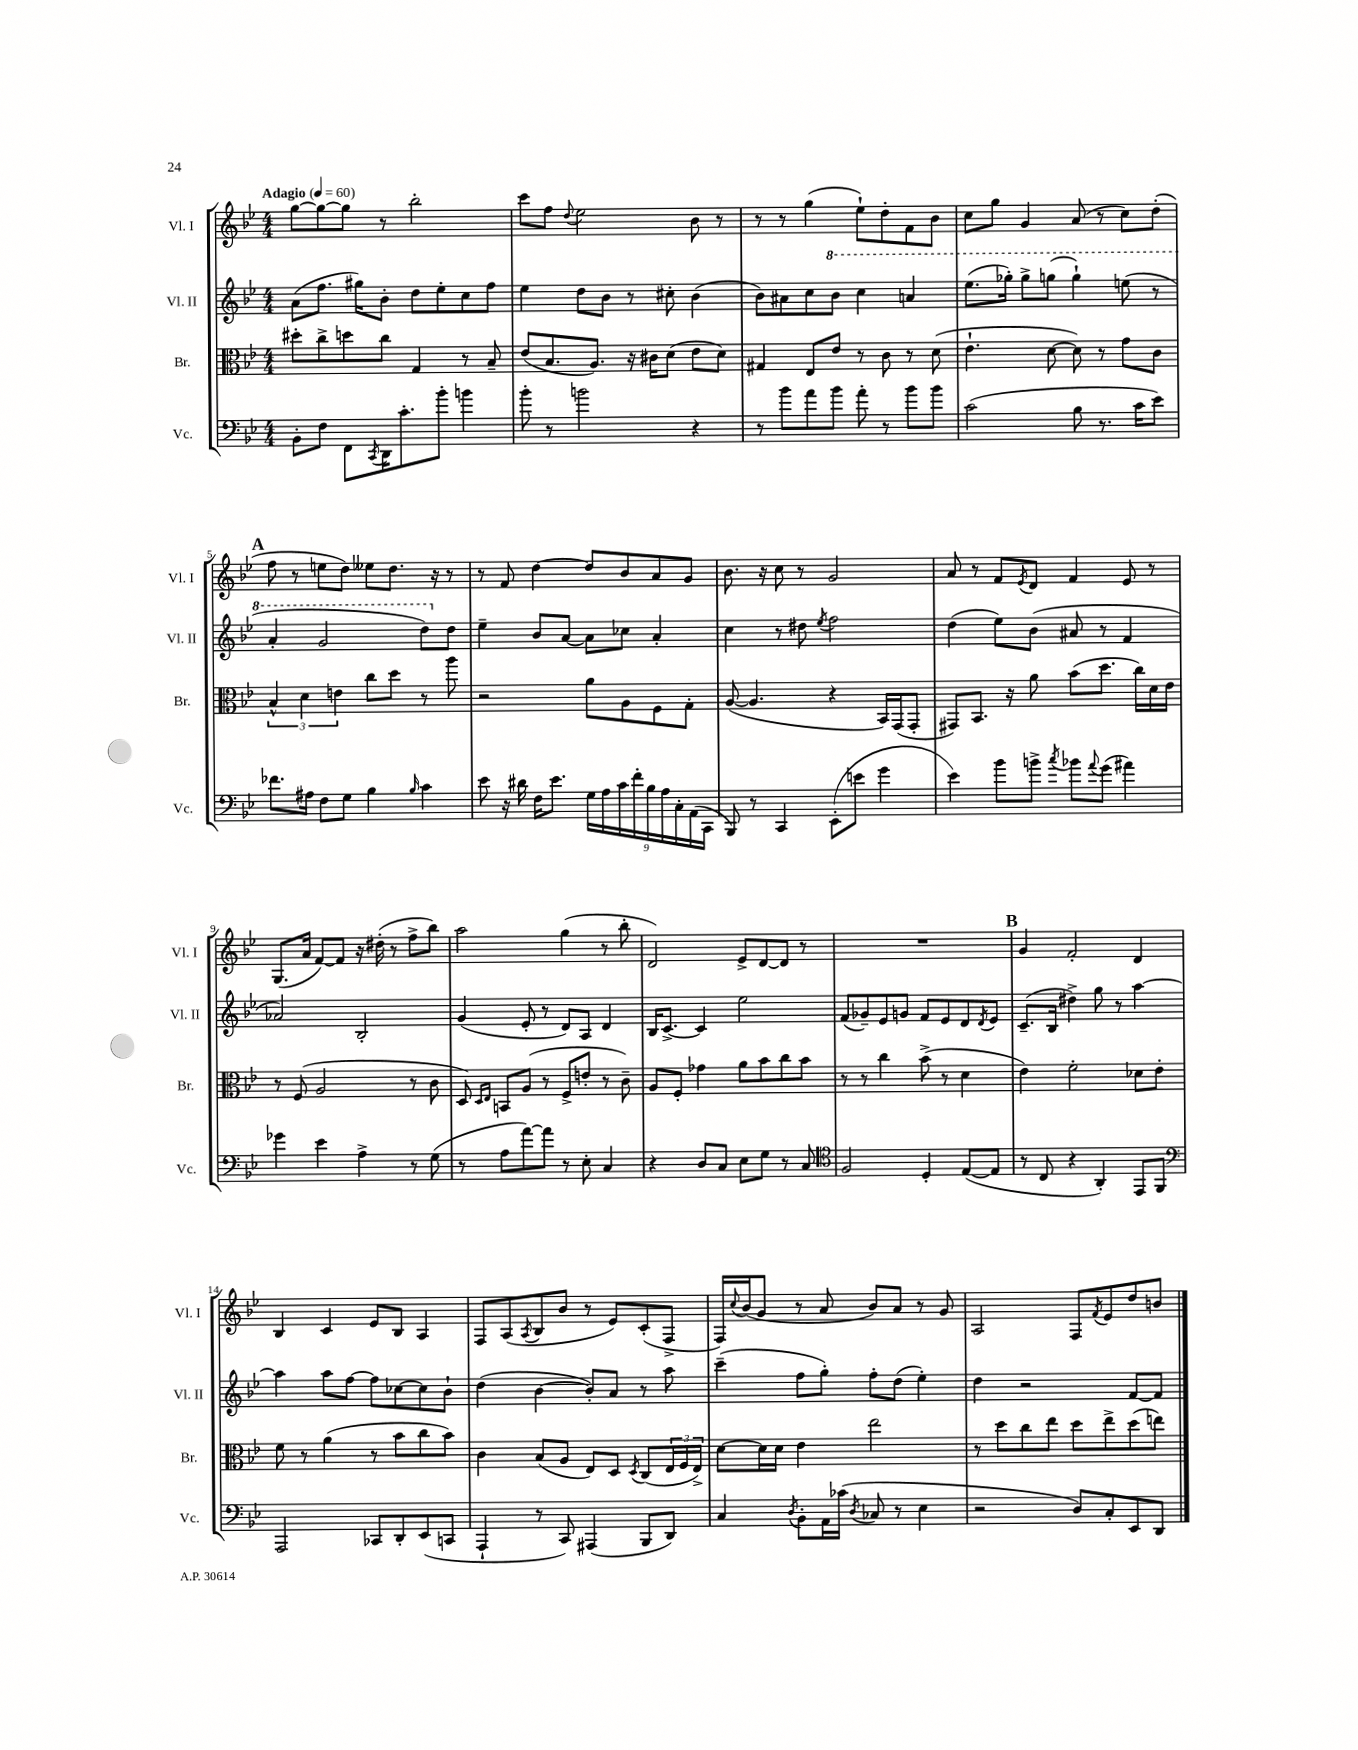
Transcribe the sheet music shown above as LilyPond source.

<<
\new StaffGroup <<
\new Staff = "s0" \with { instrumentName = "Vl. I" shortInstrumentName = "Vl. I" } {
    \clef treble \key bes \major \numericTimeSignature \time 4/4 \tempo "Adagio" 4 = 60
    g''8~ g''8~ g''8 r8 bes''2-. |
    c'''8 f''8 \appoggiatura { d''8 } ees''2 bes'8 r8 |
    r8 r8 g''4( ees''8-!) d''8-. f'8 bes'8 |
    c''8 g''8 g'4 a'8( r8 c''8) d''8-.( |
    \mark \markup { \bold "A" } f''8 r8 e''8 d''8) eeses''8 d''8. r16 r8 |
    r8 f'8 d''4~ d''8 bes'8 a'8 g'8 |
    bes'8. r16 c''8 r8 g'2 |
    a'8 r8 f'8 \acciaccatura { ees'8 } d'8 f'4 ees'8 r8 |
    g8.( a'16 f'8~) f'8 r16 dis''16-.( r8 f''8-> bes''8) |
    a''2 g''4( r8 bes''8-. |
    d'2) ees'8-> d'8~ d'8 r8 |
    R1 |
    \mark \markup { \bold "B" } g'4 f'2-. d'4 |
    bes4 c'4 ees'8 bes8 a4 |
    f8 a8( \acciaccatura { a8 } bes8 bes'8 r8 ees'8) c'8-.( f8-> |
    f16) \appoggiatura { c''8 } bes'16( g'8 r8 a'8 bes'8) a'8 r8 g'8 |
    a2 f8 \acciaccatura { f'8 } ees'8 d''8 b'8 \bar "|." |
}
\new Staff = "s1" \with { instrumentName = "Vl. II" shortInstrumentName = "Vl. II" } {
    \clef treble \key bes \major \numericTimeSignature \time 4/4
    a'8( f''8. gis''16) bes'8-. d''8 ees''8-. c''8 f''8 |
    ees''4 d''8 bes'8 r8 cis''8-. bes'4( |
    bes'8) ais'8 c''8 \ottava #1 bes''8 c'''4 a''!4 |
    ees'''8.( ges'''16-.) ges'''8-> g'''8( g'''4-!) e'''8( r8 |
    \mark \markup { \bold "A" } a''4-. g''2 d'''8) \ottava #0 d''8 |
    ees''4-- bes'8 a'8~ a'8 ces''8 a'4-. |
    c''4 r8 dis''8 \acciaccatura { ees''8 } f''2 |
    d''4( ees''8) bes'8( ais'8 r8 f'4 |
    aes'2) bes2-. |
    g'4( ees'8-. r8 d'8) a8 d'4 |
    bes16 c'8.~-> c'4 ees''2 |
    f'8( ges'8--) ees'8 g'8 f'8 ees'8 d'8 \acciaccatura { d'8 } ees'8 |
    \mark \markup { \bold "B" } c'8.--( bes16 dis''4->) g''8 r8 a''4~ |
    a''4 a''8 f''8~ f''8 ces''8~ ces''8 bes'8-! |
    d''4( bes'4~ bes'8-.) a'8 r8 a''8 |
    c'''4--( f''8 g''8-.) f''8-. d''8( ees''4-.) |
    d''4 r2 f'8~ f'8 \bar "|." |
}
\new Staff = "s2" \with { instrumentName = "Br." shortInstrumentName = "Br." } {
    \clef alto \key bes \major \numericTimeSignature \time 4/4
    dis''8-. c''8-> d''8 c''8 g4 r8 bes8-- |
    ees'8( bes8. a8.) r16 cis'16 d'8( ees'8 d'8) |
    gis4 ees8 ees'8 r8 c'8 r8 d'8( |
    ees'4.-! d'8~ d'8) r8 g'8 c'8 |
    \mark \markup { \bold "A" } \tuplet 3/2 { bes4-^ d'4 e'4 } c''8 d''8 r8 a''8 |
    r2 a'8 a8 f8 g8-. |
    a8~( a4. r4 bes,16) g,16( g,8-. |
    gis,8) bes,8. r16 a'8 bes'8( d''8. c''16) d'16 ees'16 |
    r8 f8( a2 r8 c'8 |
    d8) \grace { d16 ees16 } b,8 a8( r8 f8-> e'8-. r8 c'8--) |
    a8 f8-. ges'4 a'8 bes'8 c''8 bes'8 |
    r8 r8 c''4 bes'8->( r8 d'4 |
    \mark \markup { \bold "B" } ees'4) f'2-. des'8 ees'8-. |
    f'8 r8 a'4( r8 bes'8 c''8 bes'8) |
    c'4 bes8( a8 ees8) d8 \acciaccatura { d8 } c8( \tuplet 3/2 { ees16 f16 ees16->) } |
    d'8~ d'16 d'16 ees'4 ees''2 |
    r8 d''8 c''8 ees''8 d''8 ees''8-> d''8( e''8) \bar "|." |
}
\new Staff = "s3" \with { instrumentName = "Vc." shortInstrumentName = "Vc." } {
    \clef bass \key bes \major \numericTimeSignature \time 4/4
    bes,8-. f8 f,8 \acciaccatura { c,8 } d,16 c'8.-. bes'8-. b'4 |
    bes'8-. r8 b'2 r4 |
    r8 bes'8 a'8 bes'8 a'8-. r8 bes'8 bes'8 |
    c'2( bes8 r8. c'16 ees'8) |
    \mark \markup { \bold "A" } fes'8. ais16 f8 g8 bes4 \grace { bes16 } c'4 |
    ees'8 r16 dis'16 f16 ees'8. \tuplet 9/8 { g16 a16 c'16 f'16-. bes16 a16 c16-. a,16( c,16 } |
    bes,,8) r8 c,4 ees,8-.( e'8 g'4 |
    ees'4) bes'8 b'8-> \acciaccatura { c''8 } bes'8 \appoggiatura { a'8 } g'8( ais'4) |
    ges'4 ees'4 a4-> r8 g8( |
    r8 a8 a'8~) a'8 r8 ees8-. c4 |
    r4 d8 c8 ees8 g8 r8 c8 |
    \clef tenor f2 d4-. ees8~( ees8 |
    \mark \markup { \bold "B" } r8 c8 r4 a,4-.) ees,8 f,8 |
    \clef bass a,,2 ces,8 d,8-. ees,8( c,8 |
    a,,4-! r8 c,8) ais,,4( bes,,8 d,8) |
    c4 \acciaccatura { d8 } bes,8-. a,16 ces'16( \acciaccatura { d8 } ces8 r8 ees4 |
    r2 d8) c8-. ees,8 d,8 \bar "|." |
}
>>
>>
